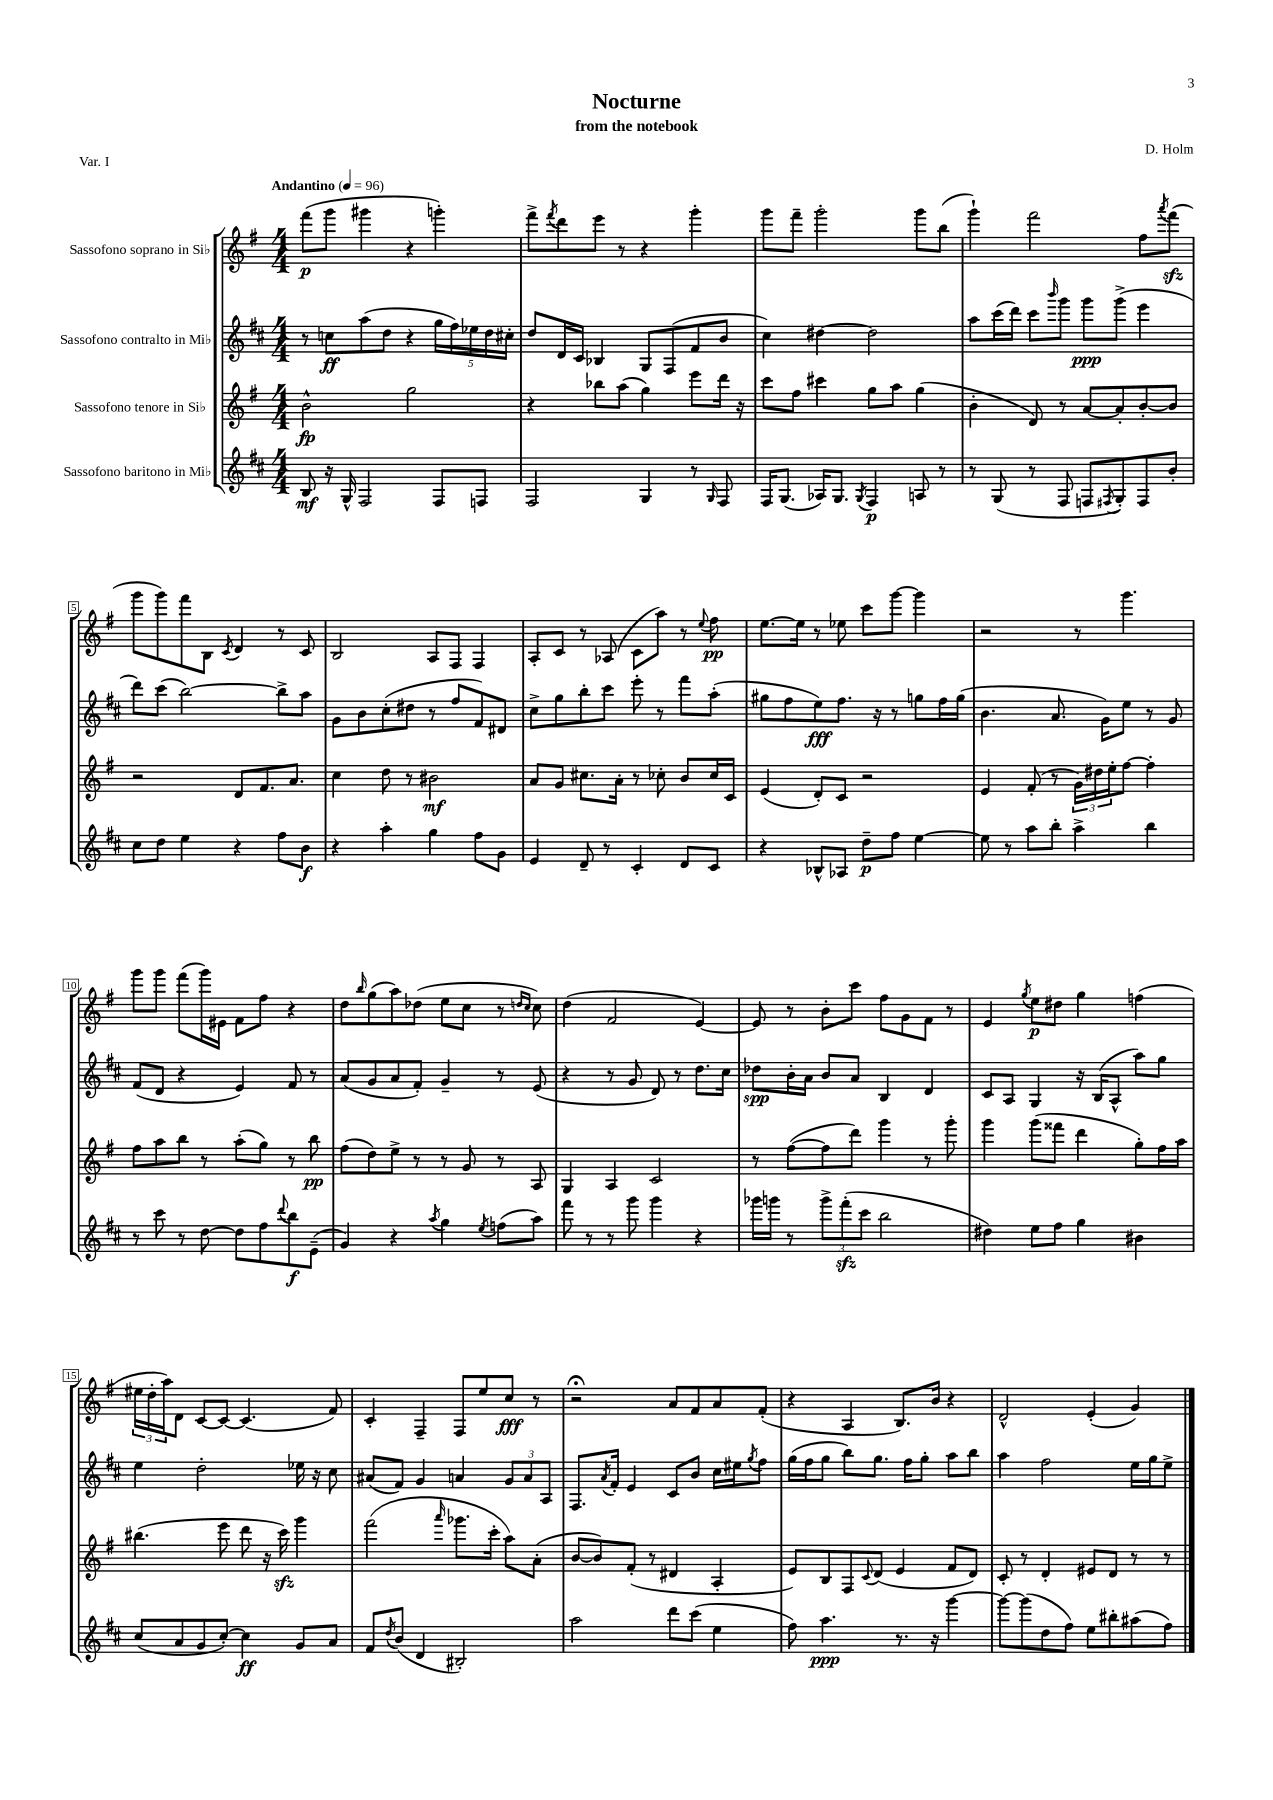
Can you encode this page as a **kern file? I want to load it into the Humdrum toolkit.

**kern	**kern	**kern	**kern
*staff4	*staff3	*staff2	*staff1
*clefG2	*clefG2	*clefG2	*clefG2
*k[f#c#]	*k[f#]	*k[f#c#]	*k[f#]
*M4/4	*M4/4	*M4/4	*M4/4
*MM96	*MM96	*MM96	*MM96
8B/	2b^^\	8r	(8fff#\L
16r	.	8cc\L	8ggg\J
16G^^/	.	.	.
2F#/	.	(8aa\	4ggg#\
.	.	8dd\J	.
.	2gg\	4r	4r
8F#/L	.	20gg\LL	4ggg'\)
.	.	20ff#\)	.
.	.	20ee-\	.
8F/J	.	.	.
.	.	20dd\	.
.	.	20cc#'\JJ	.
=	=	=	=
2F#/	4r	8dd/L	8fff#^\L
.	.	.	8qfff#/
.	.	16d/L	8ddd\
.	.	16c#/JJ	.
.	8bb-\L	4B-/	8eee\J
.	(8aa\J	.	8r
4G/	4gg\)	8G/L	4r
.	.	(8F#/	.
8r	8eee\L	8f#/	4ggg'\
16qqG/	.	.	.
8F#/	16ddd\Jk	8b/J	.
.	16r	.	.
=	=	=	=
16F#/LK	8ccc\L	4cc#\)	8ggg\L
(8.G/J	.	.	.
.	8ff#\J	.	8fff#~\J
16A-/LK)	4ccc#\	[4dd#\	2ggg'\
8.G/J	.	.	.
8qG/	.	.	.
4F#/	8gg\L	2dd#\]	.
.	8aa\J	.	.
8A/	(4gg\	.	8ggg\L
8r	.	.	(8bb\J
=	=	=	=
8r	4b'\	8aa\L	4ggg`\)
(8G/	.	(16ccc#\L	.
.	.	16ddd\JJ)	.
8r	8d/)	8ccc#\L	2fff#\
.	.	16qqbbb/	.
8F#/	8r	8ggg\J	.
8F/L	[8a/L	8ggg\L	.
8qF#/	.	.	.
8G'/)	8a'/]	(8ggg^\J	.
8F#/	[8b'/	4eee\	8ff#\L
.	.	.	8qaaa/
8b'/J	8b/]J	.	(8fff#\J
=	=	=	=
8cc#\L	2r	8ddd\L)	8ggg\L
8dd\J	.	(8ccc#\J	8ggg\)
4ee\	.	[2bb\)	8fff#\
.	.	.	8B\J
.	.	.	8qc/
4r	8d/L	.	4d/
.	8.f#/	.	.
8ff#\L	.	8bb^\]L	8r
.	8.a/J	.	.
8b\J	.	8aa\J	8c/
=	=	=	=
4r	4cc\	8g\L	2B/
.	.	8b\	.
4aa'\	8dd\	(8cc#'\	.
.	8r	8dd#\J	.
4gg\	2b#\	8r	8A/L
.	.	8ff#/L	8F#/J
8ff#\L	.	8f#/)	4F#/
8g\J	.	8d#/J	.
=	=	=	=
4e/	8a/L	8cc#^\L	8A'/L
.	8g/J	8gg\	8c/J
8d~/	8.cc#\L	8bb'\	8r
8r	.	8ccc#\J	(8A-/
.	16a'\Jk	.	.
4c#'/	8r	8eee'\	8c\L
.	8cc-'\	8r	8aa\J)
8d/L	8b/L	8fff#\L	8r
.	.	.	8qqee/
8c#/J	16cc-/L	(8aa'\J	8ff#\
.	16c/JJ	.	.
=	=	=	=
4r	(4e/	8gg#\L	[8.ee\L
.	.	8ff#\	.
.	.	.	16ee\]Jk
8B-^^/L	8d'/L)	8ee\)	8r
8A-/J	8c/J	8.ff#\J	8ee-\
8dd~\L	2r	.	8ccc\L
.	.	16r	.
8ff#\J	.	8r	[8ggg\J
[4ee\	.	8gg\L	4ggg\]
.	.	16ff#\L	.
.	.	(16gg\JJ	.
=	=	=	=
8ee\]	4e/	4.b\	2r
8r	.	.	.
8aa\L	(8f#'/	.	.
8bb'\J	8r	8.a/	.
4aa^\	24g\LL)	.	8r
.	24dd#\	.	.
.	.	16g\LK)	.
.	24ee'\J	.	.
.	[8ff#\J	8ee\J	4.ggg\
4bb\	4ff#'\]	8r	.
.	.	8g/	.
=	=	=	=
8r	8ff#\L	(8f#/L	8ggg\L
8ccc#\	8aa\	8d/J	8ggg\J
8r	8bb\J	4r	(8fff#\L
[8dd\	8r	.	16ggg\L)
.	.	.	16e#\JJ
8dd\]L	(8aa'\L	4e/)	8f#\L
8ff#\	8gg\J)	.	8ff#\J
8qqddd/	.	.	.
8bb\	8r	8f#/	4r
(8e~\J	8bb\	8r	.
=	=	=	=
4g/)	(8ff#\L	(8a/L	8dd\L
.	.	.	16qqbb/
.	8dd\)	8g/	(8gg\
4r	8ee^\J	8a/	8aa\)
.	8r	8f#'/J)	(8dd-\J
8qaa/	.	.	.
4gg\	8r	4g~/	8ee\L
.	8g/	.	8cc\J
8qee/	.	.	.
(8ff\L	8r	8r	8r
.	.	.	16qqdd/LL
.	.	.	16qqcc/JJ
8aa\J)	8A/	(8e/	8cc\)
=	=	=	=
8fff#\	4G/	4r	(4dd\
8r	.	.	.
8r	4A/	8r	2f#/
8ggg\	.	8g/	.
4ggg\	2c/	8d/)	.
.	.	8r	.
4r	.	8.dd\L	[4e/)
.	.	16cc#\Jk	.
=	=	=	=
16ggg-\LL	8r	8dd-\L	8e/]
16ggg\JJ	.	.	.
8r	([8ff#\L	16b'\L	8r
.	.	16a\JJ	.
12ggg^\L	8ff#\]	8b/L	8b'\L
(12fff#'\	.	.	.
.	8ddd\J)	8a/J	8ccc\J
12ccc#\J	.	.	.
2bb\	4ggg\	4B/	8ff#\L
.	.	.	8g\
.	8r	4d/	8f#\J
.	8ggg'\	.	8r
=	=	=	=
4dd#\)	4ggg\	8c#/L	4e/
.	.	8A/J	.
.	.	.	8qgg/
8ee\L	(8ggg\L	4G/	8ee\L
8ff#\J	8fff##\J	.	8dd#\J
4gg\	4ddd\	16r	4gg\
.	.	(16B/LK	.
.	.	8A^^/J	.
4b#\	8gg'\L)	8aa\L)	(4ff\
.	16ff#\L	8gg\J	.
.	16aa\JJ	.	.
=	=	=	=
(8cc#/L	(4.bb#\	4ee\	24ee#\LL
.	.	.	24dd'\
.	.	.	24aa\J)
8a/	.	.	8d\J
8g/	.	2dd'\	[8c/L
[8cc#'/J)	8eee\	.	8c/_J
4cc#\]	8ddd\	.	(4.c/]
.	16r	.	.
.	16ccc\)	.	.
8g/L	4ggg\	16ee-\	.
.	.	16r	.
8a/J	.	8cc#\	8f#/)
=	=	=	=
8f#/L	(2fff#\	(8a#/L	4c'/
8qdd/	.	.	.
(8b/J	.	8f#/J)	.
4d/	.	4g/	4F#~/
.	16qqaaa/	.	.
2B#'/)	8.ggg-\L	4a/	8F#/L
.	.	.	8ee/
.	16ccc'\Jk	.	.
.	8aa\L)	12g/L	8cc/J
.	.	12a/	.
.	(8a'\J	.	8r
.	.	12A/J	.
=	=	=	=
2aa\	[8b/L	8.F#/L	2r;
.	8b/])	.	.
.	.	8qa/	.
.	.	16f#'/Jk	.
.	(8f#'/J	4e/	.
.	8r	.	.
8ddd\L	4d#/	8c#/L	8a/L
(8ccc#\J	.	8b/J	8f#/
4ee\	4A'/	16cc#\LL	8a/
.	.	16ee#\J	.
.	.	8qgg/	.
.	.	8ff#\J	(8f#'/J
=	=	=	=
8ff#\)	8e/L)	(16gg\LL	4r
.	.	16ff#\J	.
4.aa\	8B/	8gg\J	.
.	8F#/	8bb\L)	4A/
.	8qqc/	.	.
.	(8d/J	8.gg\J	.
8.r	4e/	.	8.B/L)
.	.	16ff#\LK	.
.	.	8gg'\J	.
16r	.	.	16b/Jk
[4ggg\	8f#/L	8aa\L	4r
.	8d/J)	8bb\J	.
=	=	=	=
8ggg\_L	8c'/	4aa\	2d^^/
(8ggg\]	8r	.	.
8dd\	4d'/	2ff#\	.
8ff#\J)	.	.	.
8ee\L	8e#/L	.	(4e'/
8bb#'\	8d/J	.	.
(8aa#\	8r	16ee\LL	4g/)
.	.	16gg\J	.
8ff#\J)	8r	8ee^\J	.
==	==	==	==
*-	*-	*-	*-
